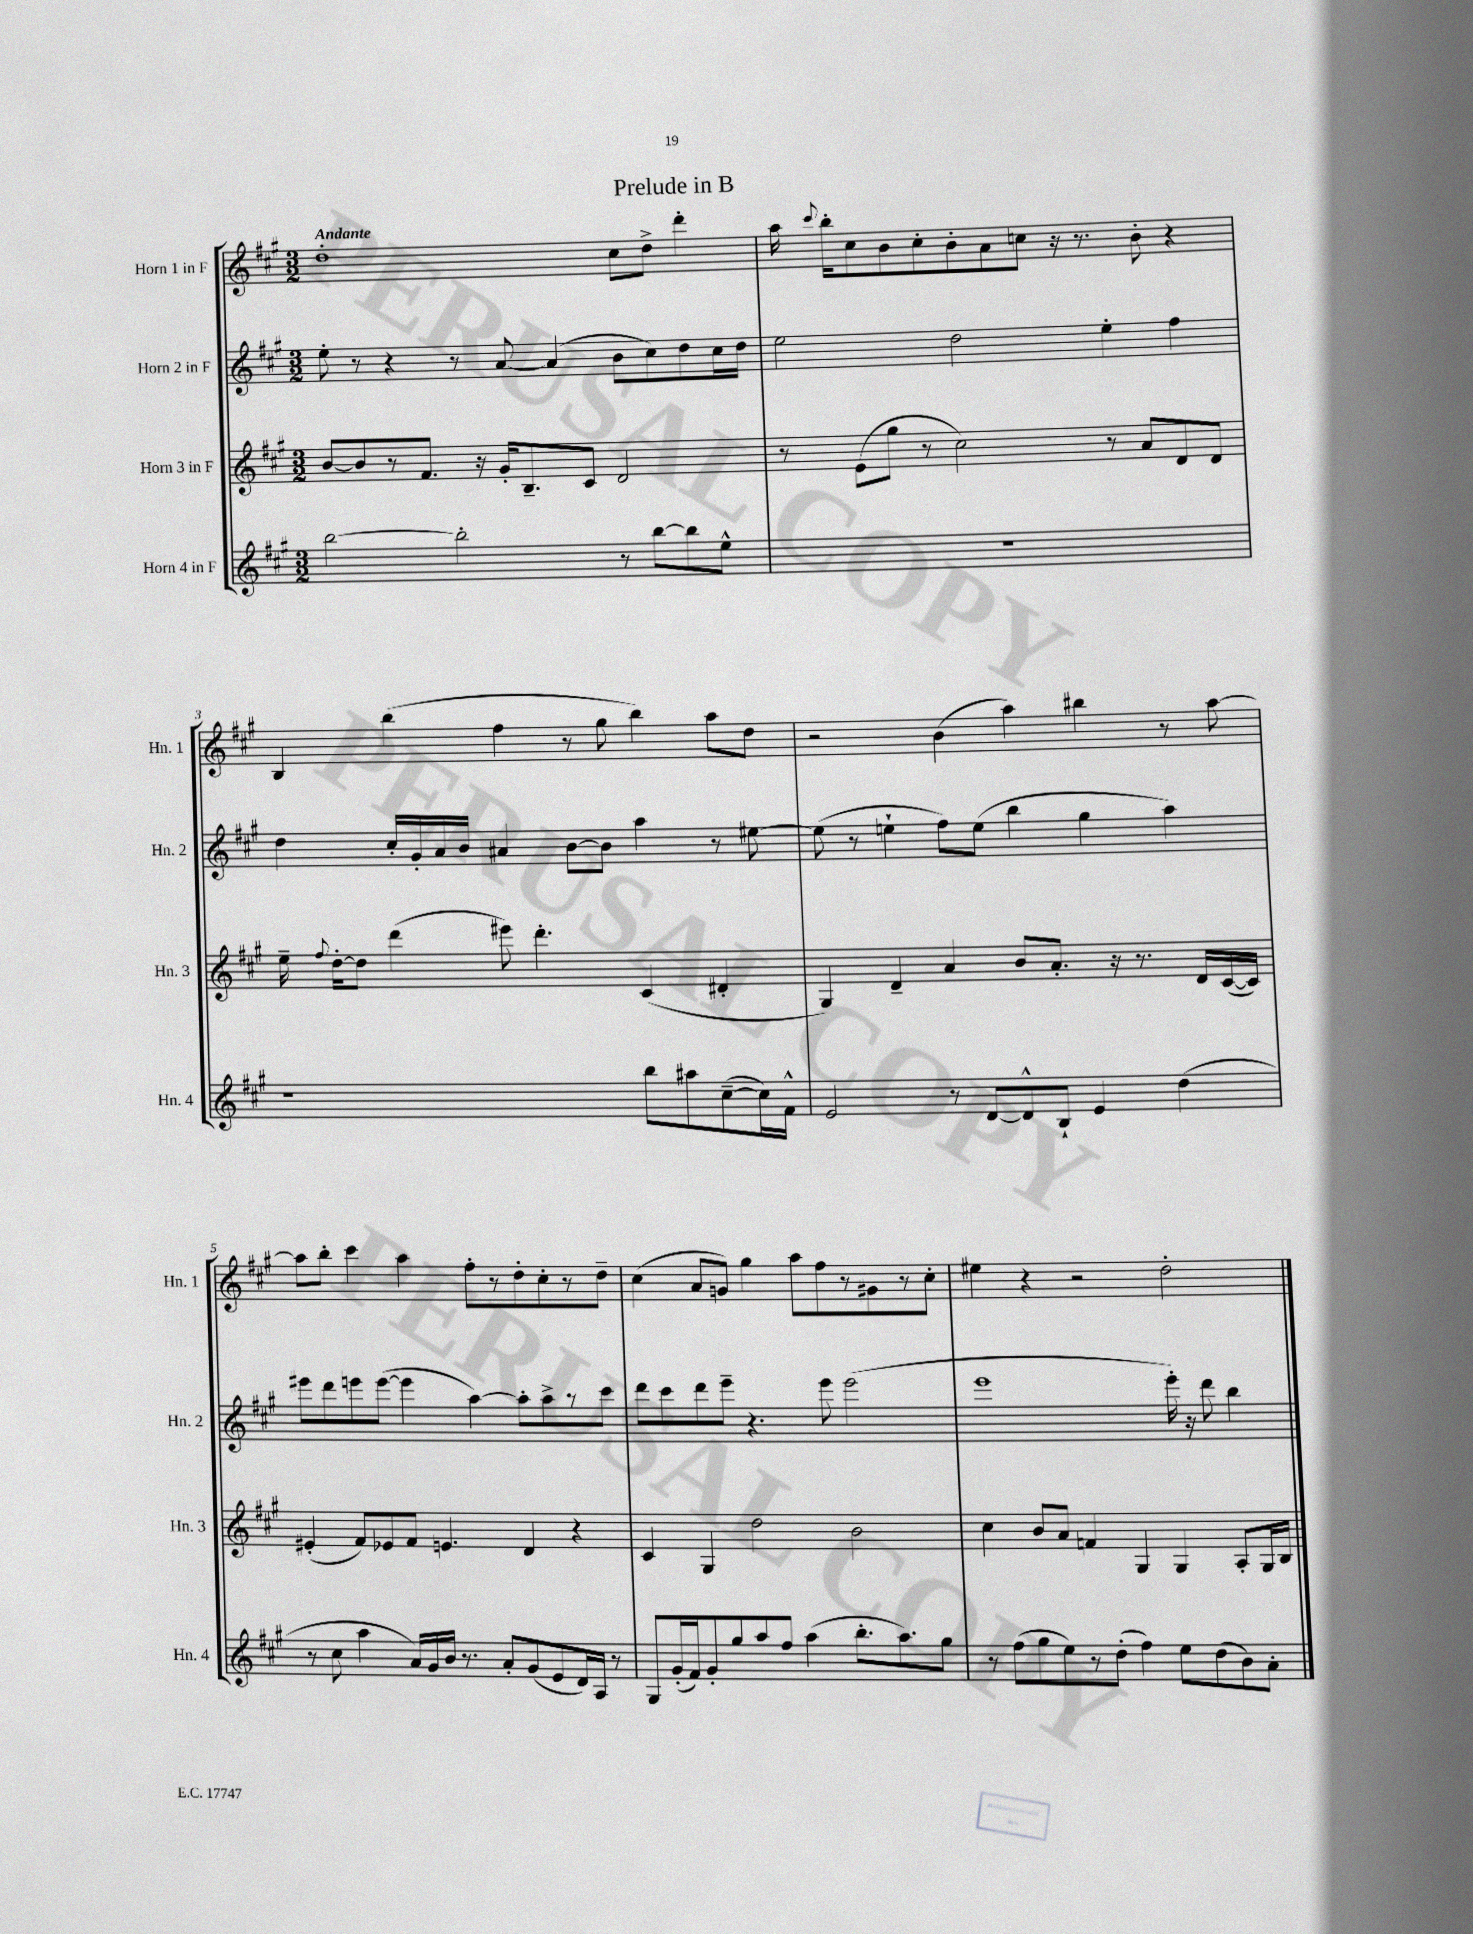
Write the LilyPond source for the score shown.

\header { title = "Prelude in B" }
<<
\new StaffGroup <<
\new Staff = "s0" \with { instrumentName = "Horn 1 in F" shortInstrumentName = "Hn. 1" } {
    \clef treble \key a \major \numericTimeSignature \time 3/2 \tempo "Andante"
    \autoBeamOff d''1-. cis''8[ d''8]-> d'''4-. |
    a''16 \appoggiatura { cis'''8 } b''16[-. cis''8 b'8 cis''8-. b'8-. a'8 c''8] r16 r8. b'8-. r4 |
    b4 b''4( fis''4 r8 gis''8 b''4) a''8[ d''8] |
    r2 b'4( a''4) bis''4 r8 a''8~ |
    a''8[ b''8]-. cis'''4 a''4 fis''8[-. r8 d''8-. cis''8-. r8 d''8]-- |
    cis''4( a'8[ g'8]) gis''4 a''8[ fis''8 r8 gis'8 r8 cis''8]-. |
    eis''4 r4 r2 d''2-. \bar "|." |
}
\new Staff = "s1" \with { instrumentName = "Horn 2 in F" shortInstrumentName = "Hn. 2" } {
    \clef treble \key a \major \numericTimeSignature \time 3/2
    \autoBeamOff e''8-. r8 r4 r8 a'8~ a'4( b'8[ cis''8) d''8 cis''16 d''16] |
    e''2 d''2 e''4-. fis''4 |
    d''4 cis''16[-. gis'16-. a'16 b'16] ais'4 b'8[~ b'8] a''4 r8 eis''8~ |
    eis''8( r8 e''4-! fis''8[) e''8]( b''4 gis''4 a''4) |
    eis'''8[ d'''8 e'''8 e'''8]~( e'''4 a''4~) a''8[-. a''8-> r8 cis'''8] |
    d'''8[ cis'''8 d'''8 e'''8]-- r4. e'''8 e'''2( |
    e'''1 e'''16-.) r16 d'''8 b''4 \bar "|." |
}
\new Staff = "s2" \with { instrumentName = "Horn 3 in F" shortInstrumentName = "Hn. 3" } {
    \clef treble \key a \major \numericTimeSignature \time 3/2
    \autoBeamOff b'8[~ b'8 r8 fis'8.] r16 gis'16[-. b8.-- cis'8] d'2 |
    r8 e'8[( gis''8] r8 cis''2) r8 a'8[ d'8 d'8] |
    e''16-- \appoggiatura { fis''8 } d''16[~-. d''8] d'''4( eis'''8) d'''4.-. cis'4( dis'4-. |
    gis4) d'4-- a'4 b'8[ a'8.]-. r16 r8. d'16[ cis'16~( cis'16]) |
    eis'4-.( fis'8[) ees'8 fis'8] e'4. d'4 r4 |
    cis'4 gis4 d''2 b'2 |
    cis''4 b'8[ a'8] f'4 gis4 gis4 a8[-. gis16 b16] \bar "|." |
}
\new Staff = "s3" \with { instrumentName = "Horn 4 in F" shortInstrumentName = "Hn. 4" } {
    \clef treble \key a \major \numericTimeSignature \time 3/2
    \autoBeamOff b''2~ b''2-. r8 b''8[~ b''8 e''8]-^ |
    R1. |
    r1 b''8[ ais''8 cis''8~--( cis''16) fis'16]-^ |
    e'2 r8 d'8[~ d'8-^ b8]-! e'4 d''4( |
    r8 cis''8 a''4 a'16[) gis'16 b'16] r8. a'8[-. gis'8( e'8 d'16) a16] r8 |
    gis8[ gis'16-.( fis'16) gis'8-. gis''8 a''8 fis''8] a''4( b''8.[-. a''8.) gis''8] |
    r8 fis''8[( gis''8 e''8) r8 d''8]-.( fis''4) e''8[ d''8( b'8) a'8]-. \bar "|." |
}
>>
>>
